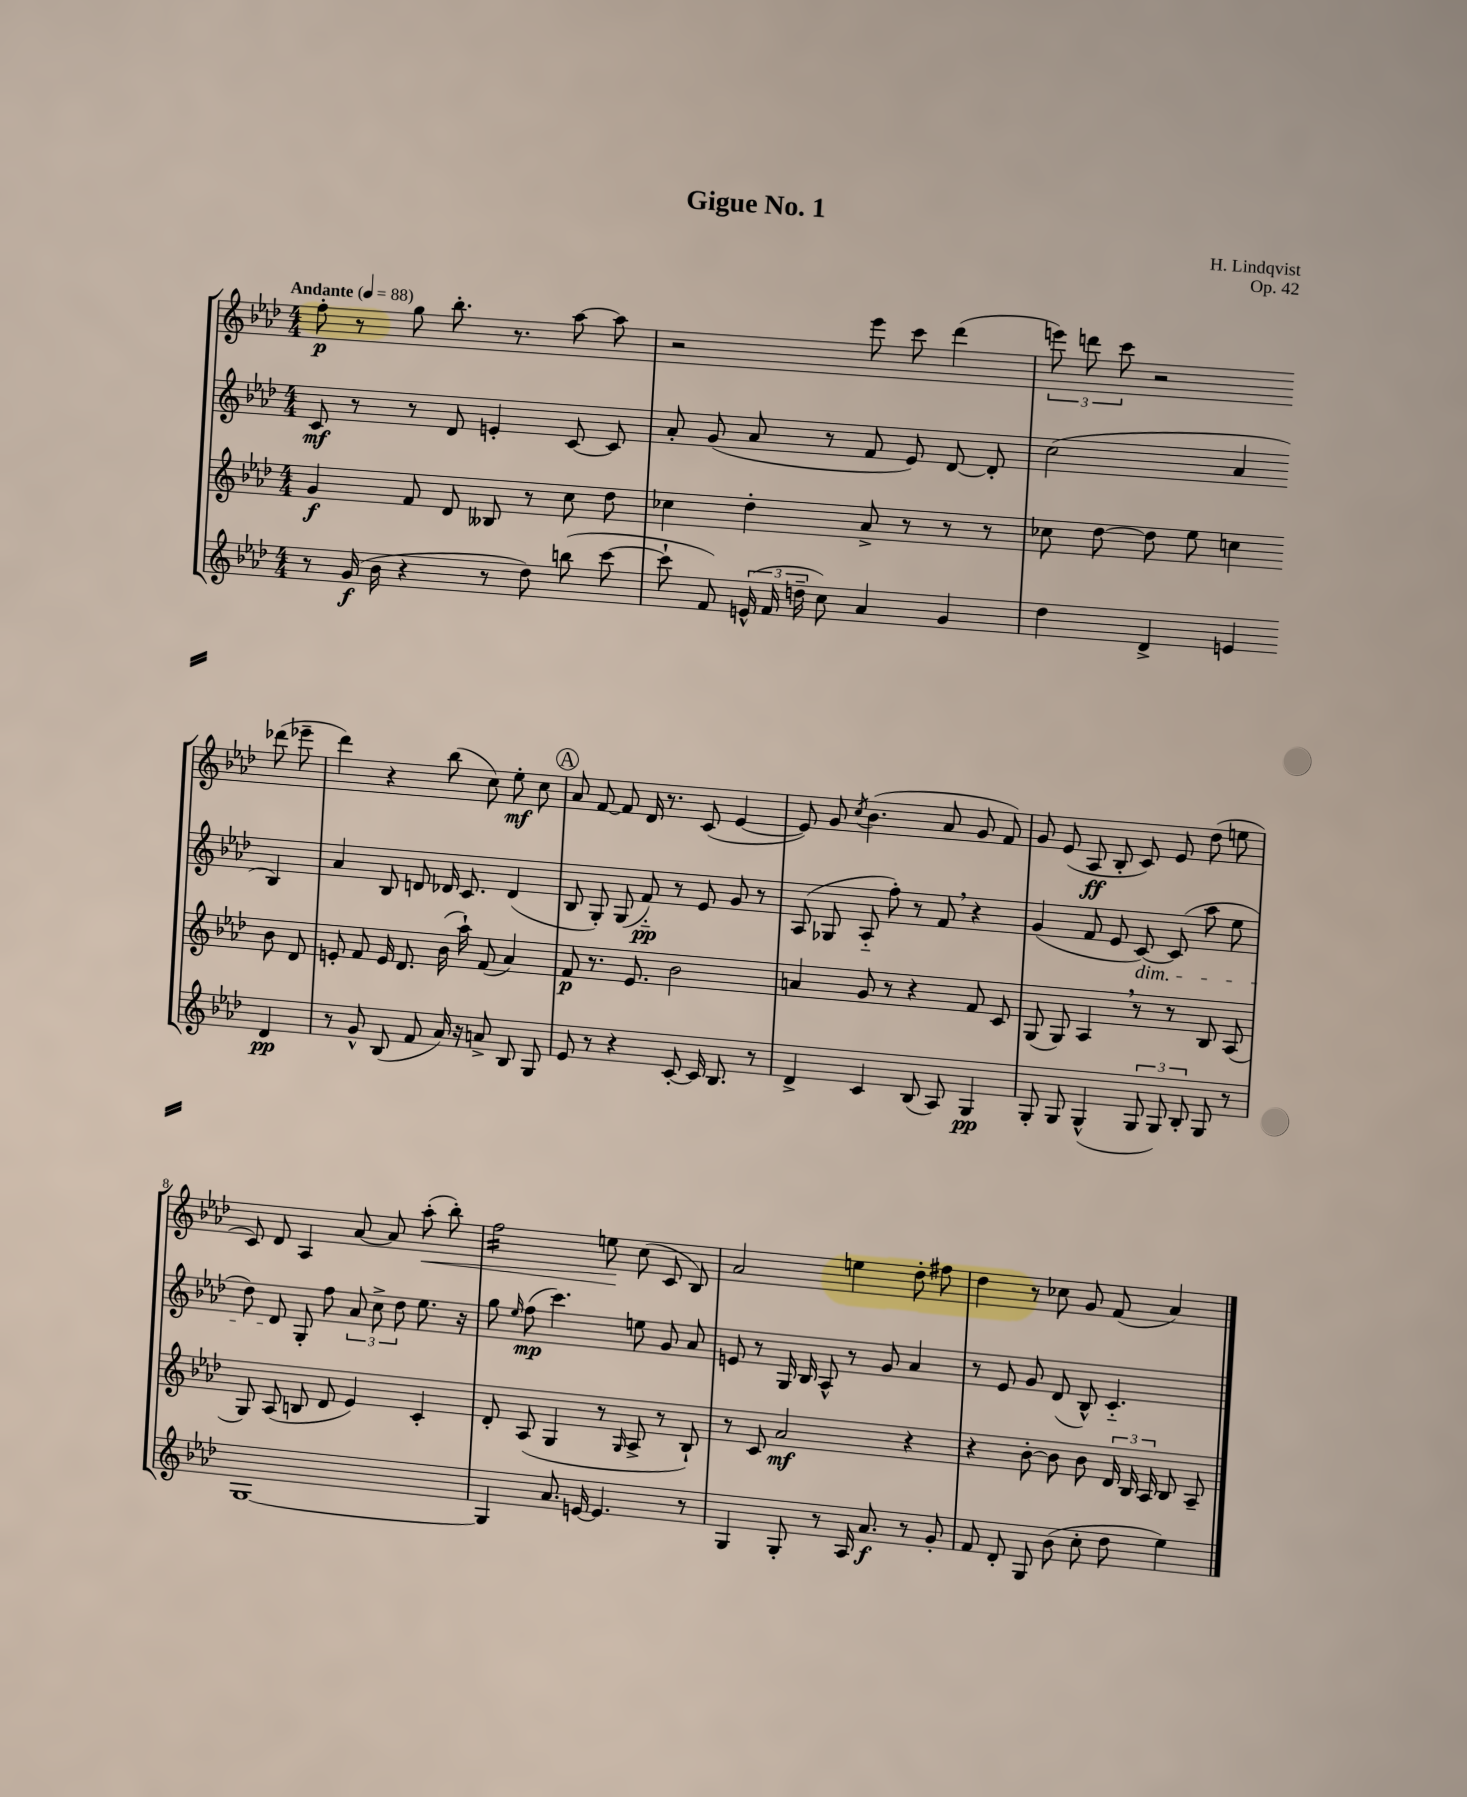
\header { title = "Gigue No. 1" composer = "H. Lindqvist" opus = "Op. 42" }
<<
\new StaffGroup <<
\new Staff = "s0" {
    \clef treble \key aes \major \numericTimeSignature \time 4/4 \tempo "Andante" 4 = 88
    \autoBeamOff f''8-.\p r8 g''8 bes''8.-. r8. aes''8~ aes''8 |
    r2 ees'''8 c'''8 des'''4( |
    \tuplet 3/2 { e'''8) d'''8 c'''8 } r2 des'''8( ees'''8-- |
    des'''4) r4 bes''8( c''8) ees''8-.\mf c''8 |
    \mark \markup { \circle "A" } aes'8 f'8~ f'8 des'16 r8. c'8( ees'4~ |
    ees'8) g'8 \acciaccatura { c''8 } bes'4.( aes'8 g'8 f'8) |
    g'8 ees'8( aes8\ff bes8-. c'8) ees'8 des''8( e''8 |
    c'8) des'8 aes4 aes'8~ aes'8 aes''8-.\<( bes''8-.) |
    f''2:16 e''8\! c''8( c'8 bes8) |
    aes'2 e''4 des''8-. fis''8 |
    des''4 r8 ces''8 g'8 f'8( aes'4) \bar "|." |
}
\new Staff = "s1" {
    \clef treble \key aes \major \numericTimeSignature \time 4/4
    \autoBeamOff c'8\mf r8 r8 des'8 e'4-. c'8~ c'8 |
    aes'8-. g'8( aes'8 r8 f'8 ees'8) des'8~ des'8-. |
    c''2( aes'4 bes4) |
    aes'4 bes8 d'8 des'16 c'8. des'4( |
    \mark \markup { \circle "A" } bes8 g8-.) g8( f'8-_\pp) r8 ees'8 g'8 r8 |
    aes8( ges8 aes8-_ f''8-.) r8 f'8 \breathe r4 |
    g'4( f'8 ees'8 c'8~\dim) c'8( aes''8 ees''8 |
    des''8) des'8\! g8-. f''8 \tuplet 3/2 { aes'8 c''8-> des''8 } ees''8. r16 |
    g''8 \grace { ees''16 } f''8\mp( c'''4.) e''8 g'8 aes'8 |
    e'8 r8 g16 bes16 aes8-^ r8 g'8 aes'4 |
    r8 ees'8 g'8 des'8( bes8-^) c'4.-_ \bar "|." |
}
\new Staff = "s2" {
    \clef treble \key aes \major \numericTimeSignature \time 4/4
    \autoBeamOff g'4\f f'8 des'8 beses8 r8 c''8 des''8 |
    ces''4 des''4-. aes'8-> r8 r8 r8 |
    ces''8 des''8~ des''8 ees''8 c''4 bes'8 des'8 |
    e'8-. f'8 e'16 des'8. bes'16( aes''16-!) f'8( aes'4) |
    \mark \markup { \circle "A" } f'8\p r8. ees'8. bes'2 |
    a'4 g'8 r8 r4 f'8 c'8 |
    g8( g8) aes4 \breathe r8 r8 bes8 aes8( |
    g8) aes8( b8 des'8 ees'4) c'4-. |
    des'8-. aes8( g4 r8 \grace { g16 } aes8-> r8 bes8-!) |
    r8 c'8 aes'2\mf r4 |
    r4 bes'8~-. bes'8 bes'8 \tuplet 3/2 { des'16 bes16 aes16 } bes8 aes8-- \bar "|." |
}
\new Staff = "s3" {
    \clef treble \key aes \major \numericTimeSignature \time 4/4
    \autoBeamOff r8 g'16\f( bes'16 r4 r8 des''8) b''8( c'''8~ |
    c'''8-! f'8) \tuplet 3/2 { e'16-^( f'16 d''16-- } c''8) aes'4 g'4 |
    des''4 des'4-> e'4 des'4\pp |
    r8 g'8-^ bes8( f'8 aes'16) r16 a'8-> bes8 g8 |
    \mark \markup { \circle "A" } ees'8 r8 r4 c'8~-. c'16 bes8. r8 |
    des'4-> c'4 bes8( aes8) g4\pp |
    g8-. g8 g4-^( \tuplet 3/2 { g8 g8) bes8-. } g8 r8 |
    g1~ |
    g4 aes'8. e'16~ e'4. r8 |
    g4 g8-. r8 aes16 aes'8.\f r8 g'8-. |
    f'8 des'8-. g8 bes'8( c''8-. des''8 ees''4) \bar "|." |
}
>>
>>
